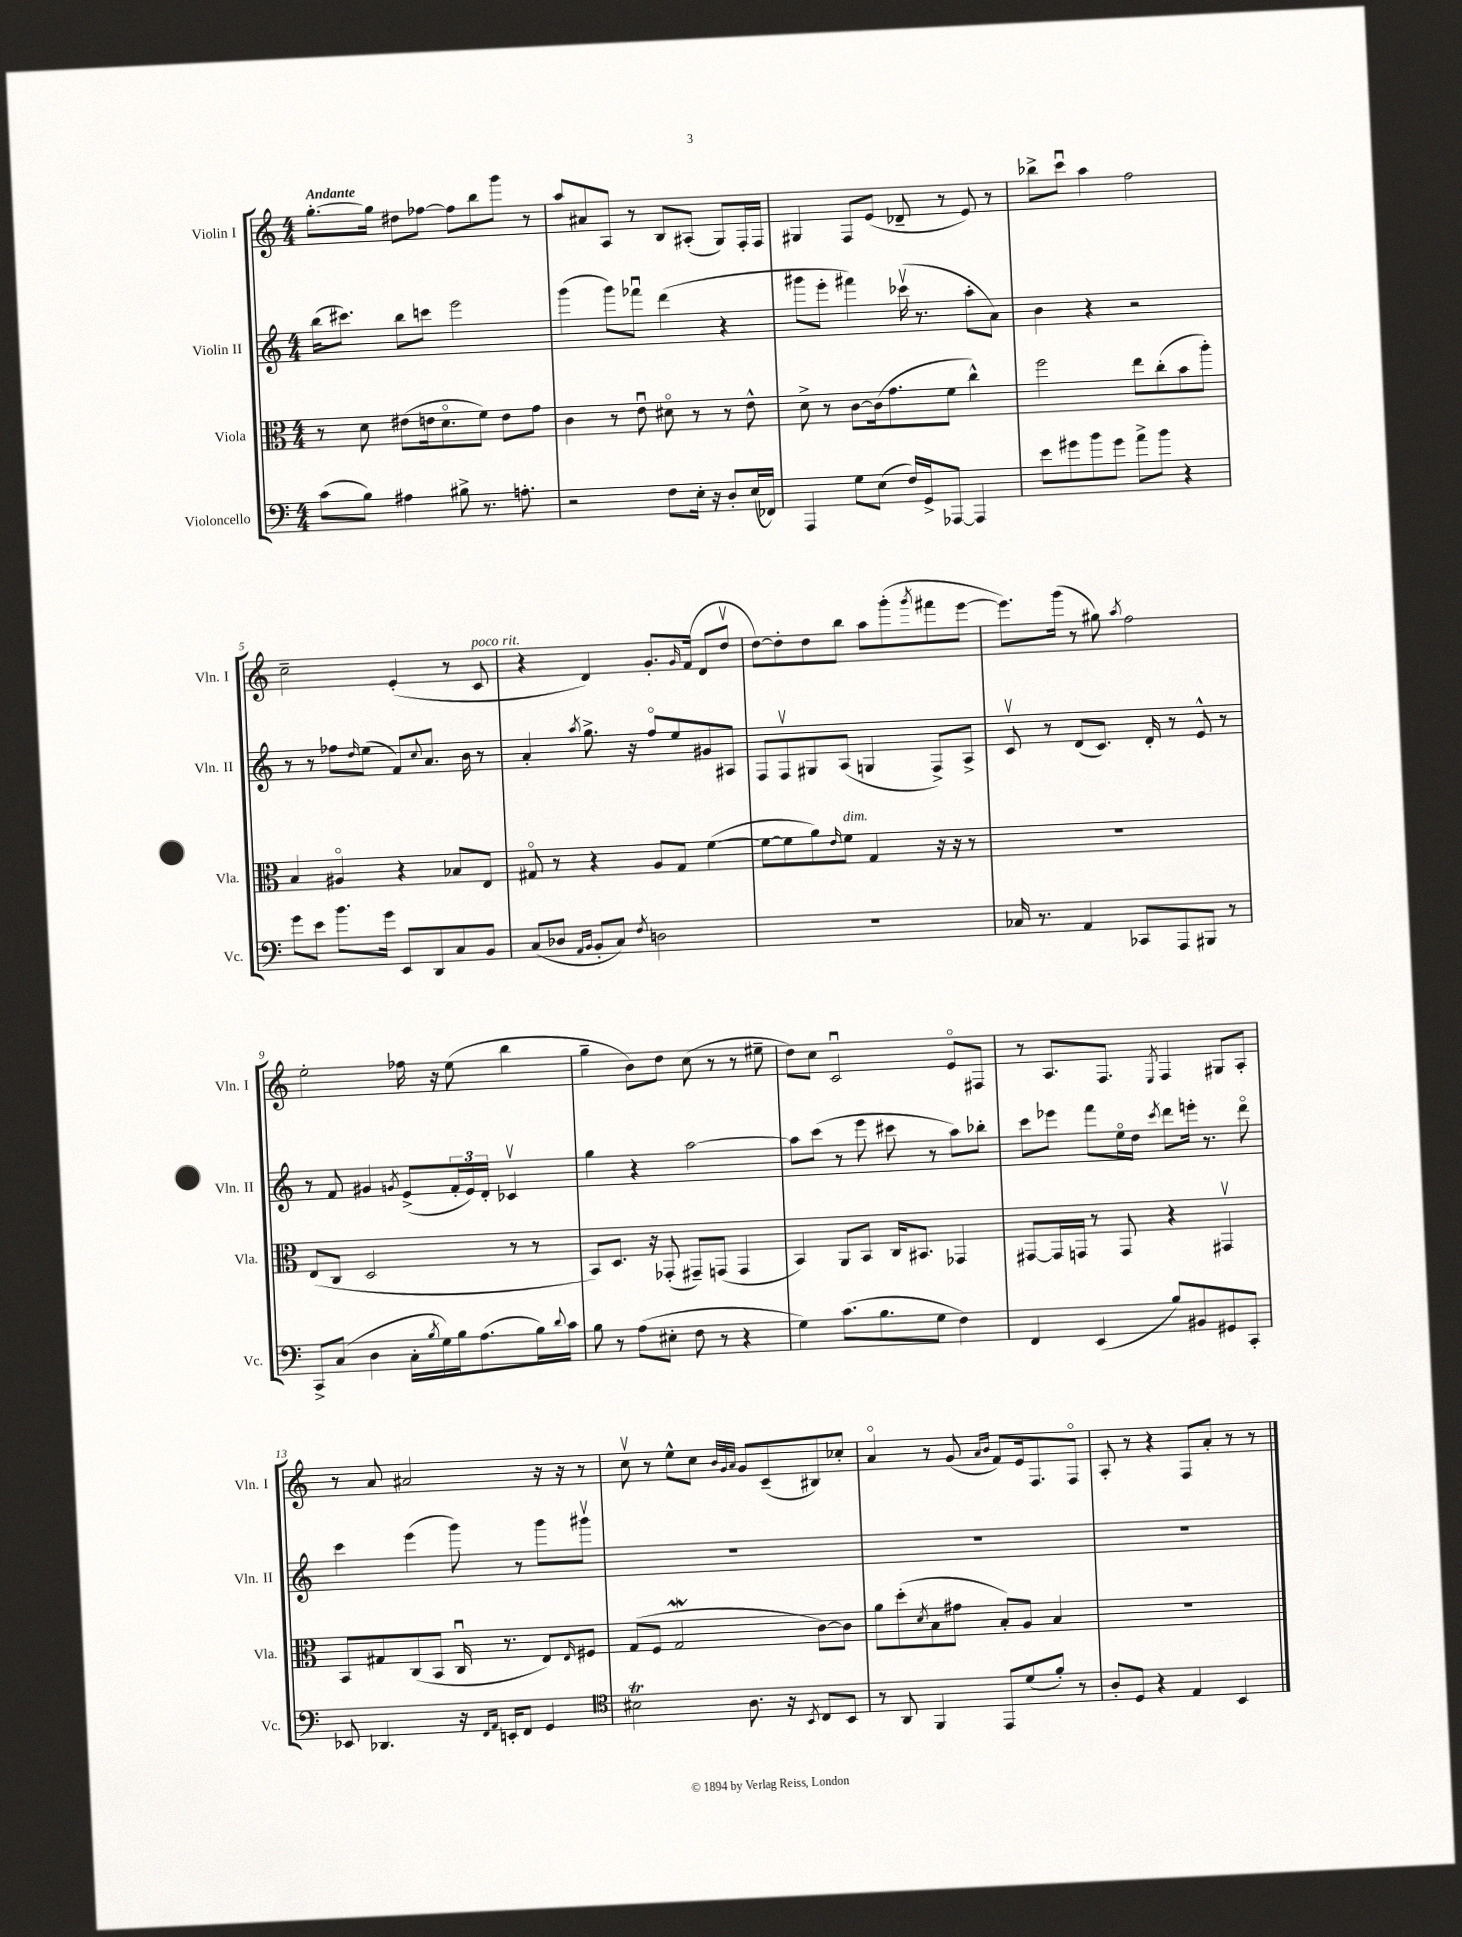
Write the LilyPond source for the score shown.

<<
\new StaffGroup <<
\new Staff = "s0" \with { instrumentName = "Violin I" shortInstrumentName = "Vln. I" } {
    \clef treble \key c \major \numericTimeSignature \time 4/4 \tempo "Andante"
    g''8.~-. g''16 dis''8 fes''8~ fes''8 b''8 g'''8 r8 |
    a''8 ais'8 a8 r8 b8 ais8-.( g8) f16-. f16 |
    gis4 f8 e'8( des'8-- r8 e'8) r8 |
    bes''8-> c'''8\downbow a''4 f''2 |
    c''2-- e'4-.( r8 c'8^\markup { \italic "poco rit." } |
    r4 d'4) g'8.-. \grace { g'16 } f'16( d'8 d''8\upbow |
    d''8~) d''8-. d''8 b''8 a''8 g'''8-.( \acciaccatura { g'''8 } fis'''8 e'''8~ |
    e'''8.) g'''16( r8 gis''8) \acciaccatura { a''8 } f''2 |
    e''2-. fes''16 r16 e''8( b''4 |
    g''4-- b'8) d''8 c''8( r8 r8 eis''8-- |
    d''8) c''8 c'2\downbow e'8\flageolet fis8 |
    r8 a8. f8. \acciaccatura { e8 } f4 gis8 a8-. |
    r8 a'8 ais'2 r16 r16 r8 |
    c''8\upbow r8 e''8-^ c''8 \grace { b'32 g'32 a'32 } g'8 c'8--( bis8) ces''8-. |
    a'4\flageolet r8 g'8( \grace { a'16 b'16 } f'8) e'16 f8. f8\flageolet |
    a8-. r8 r4 f8 a'8-. r8 r8 \bar "|." |
}
\new Staff = "s1" \with { instrumentName = "Violin II" shortInstrumentName = "Vln. II" } {
    \clef treble \key c \major \numericTimeSignature \time 4/4
    b''16( cis'''8.) b''8 c'''8 e'''2 |
    g'''4( g'''8) fes'''8\downbow d'''4( r4 |
    gis'''8 e'''8-. fis'''4) ces'''16\upbow( r8. a''8-. a'8) |
    b'4 r4 r2 |
    r8 r8 fes''8 \grace { d''16 } e''8( f'8) \appoggiatura { c''8 } a'8. b'16 r8 |
    a'4-. \acciaccatura { a''8 } g''8.-> r16 f''8\flageolet e''8 gis'8 ais8 |
    f8 f8\upbow gis8 a8( g4 f8->) a8-> |
    c'8\upbow r8 d'8( c'8.) d'16-. r8 e'8-^ r8 |
    r8 f'8 gis'4 \acciaccatura { g'8 } e'8->( \tuplet 3/2 { f'16-. e'16) d'16-. } ces'4\upbow |
    g''4 r4 a''2~ |
    a''8 c'''8( r8 e'''8 cis'''8 r8 a''8) bes''8-. |
    c'''8 ees'''8 f'''8 e''16\flageolet d''16 \acciaccatura { c'''8 } d'''8 e'''16-. r8. d'''8\flageolet |
    c'''4 e'''4( g'''8) r8 g'''8 gis'''8\upbow |
    R1 |
    R1 |
    R1 \bar "|." |
}
\new Staff = "s2" \with { instrumentName = "Viola" shortInstrumentName = "Vla." } {
    \clef alto \key c \major \numericTimeSignature \time 4/4
    r8 d'8 eis'8( e'16 d'8.\flageolet f'8) e'8 g'8 |
    c'4 r8 e'8\downbow dis'8\flageolet r8 r8 e'8-^ |
    d'8-> r8 c'8~ c'16( g'8. f'8 c''4-^) |
    f''2 e''8 c''8-.( b'8 a''8-.) |
    b4 ais4\flageolet r4 bes8 e8 |
    gis8\flageolet r8 r4 a8 gis8 f'4~( |
    f'8~ f'8 a'8) \grace { e'16 } f'8^\markup { \italic "dim." } g4 r16 r16 r8 |
    R1 |
    e8( c8 d2 r8 r8 |
    b,8) d8. r16 ges,8-.( gis,8--) g,8( g,4 |
    b,4) a,8 b,8 c16 bis,8. ges,4 |
    gis,8~ gis,16 g,16 r8 g,8 r4 gis,4\upbow |
    b,8 gis8 c8( b,8 c16\downbow r8. e8) \grace { e16 } fis8 |
    g8( f8 g2\mordent c'8~) c'8 |
    a'8 d''8-.( \acciaccatura { d'8 } b8 gis'8 b8-.) a8 b4 |
    R1 \bar "|." |
}
\new Staff = "s3" \with { instrumentName = "Violoncello" shortInstrumentName = "Vc." } {
    \clef bass \key c \major \numericTimeSignature \time 4/4
    c'8( b8) ais4 bis8-> r8. a8.-. |
    r2 f8 e16-. r16 d8-. e16( fes,16) |
    a,,4 g8 e8( f16) g,16-> aes,,8~ aes,,4 |
    e'8 gis'8 b'8 gis'8 a'8-> b'8 r4 |
    g'8 e'8 b'8. g'16 e,8 d,8 c8 b,8 |
    c8( des8 \grace { a,16 b,16 } b,8-. c8) \acciaccatura { f8 } d2 |
    R1 |
    ces16 r8. a,4 ces,8 a,,8 bis,,8 r8 |
    c,8-> c8( d4 c16-. \acciaccatura { b8 } g16) b16 a8.( b16) \appoggiatura { d'8 } c'16 |
    b8 r8 a8( eis8-. f8 r8 r4 |
    g4) c'8.( b8. g8 f4) |
    f,4 e,4( b8) bis,8 gis,8 c,8-. |
    ees,8 des,4. r16 \grace { f,16 a,16 } e,16-. f,8 g,4 |
    \clef tenor bis2\trill a8. r16 \acciaccatura { b,8 } c8 b,8 |
    r8 a,8 f,4 e,8 d'8( f'8-.) r8 |
    a8-. d8 r4 e4 b,4 \bar "|." |
}
>>
>>
